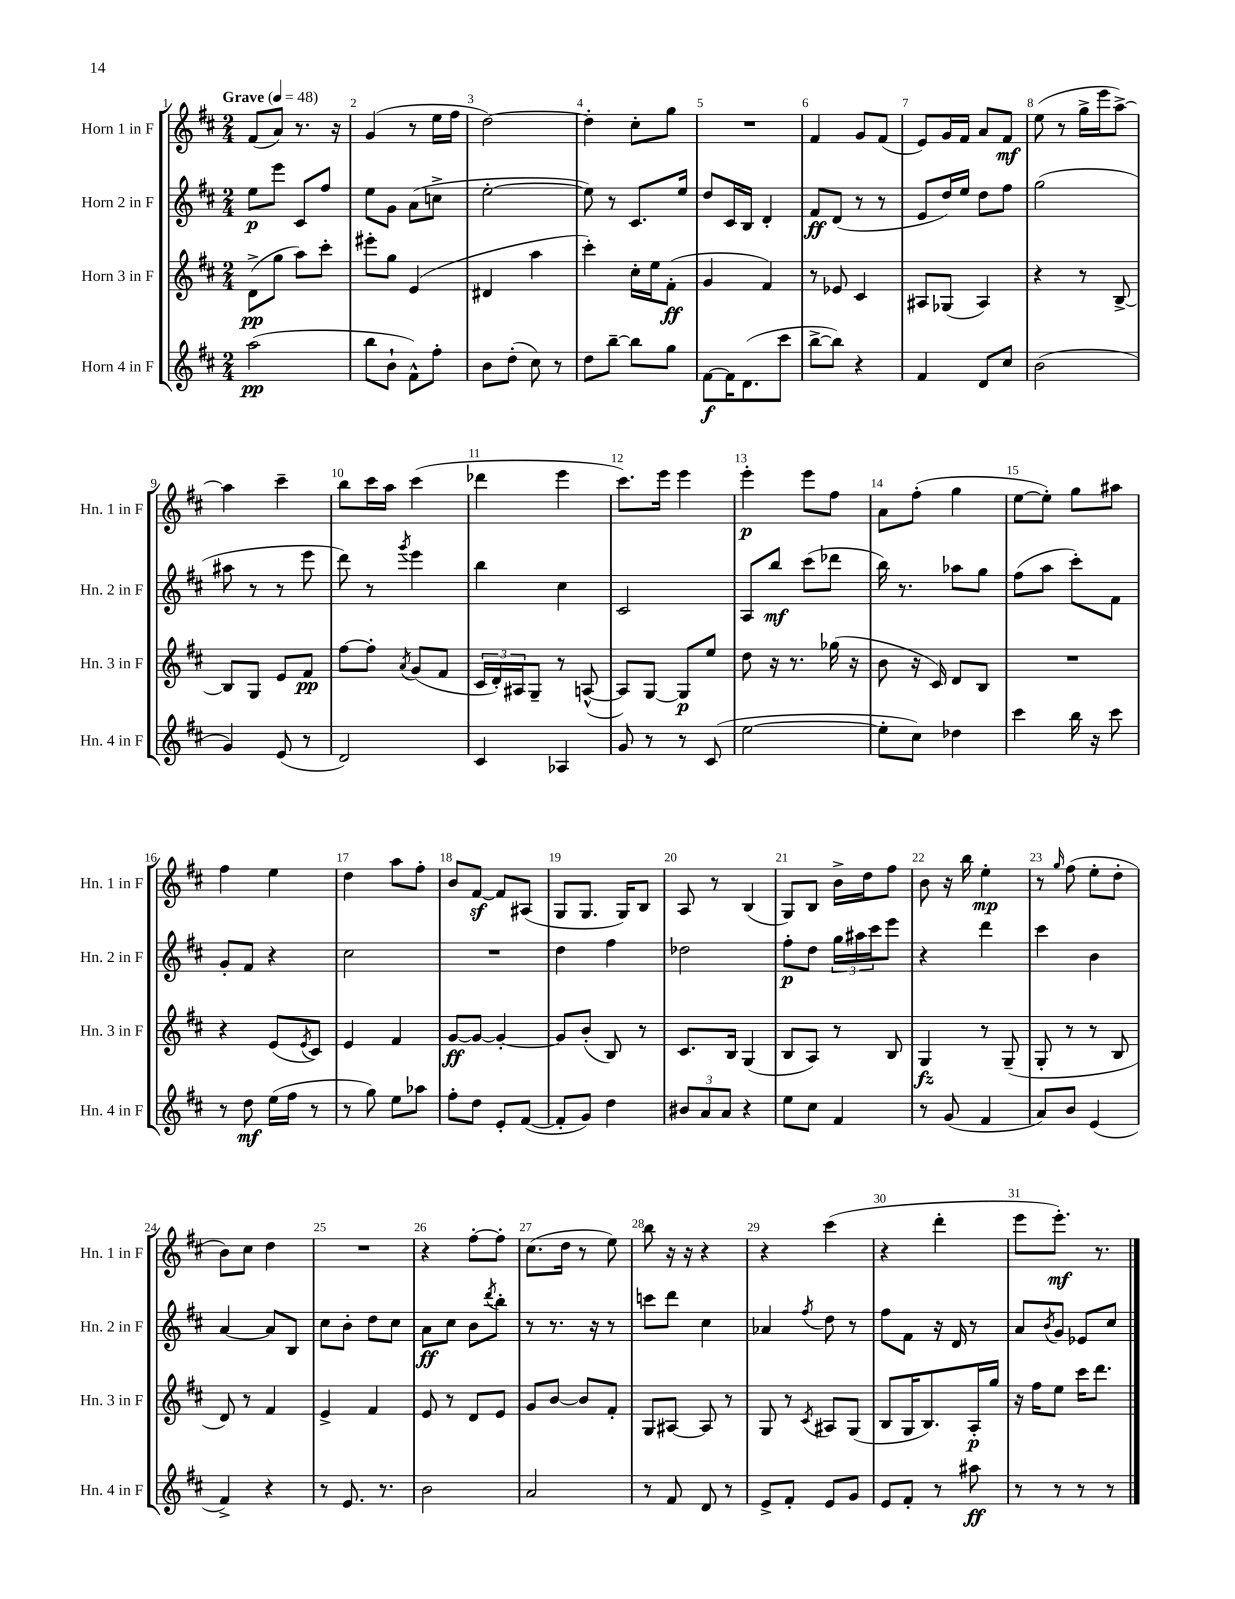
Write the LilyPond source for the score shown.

<<
\new StaffGroup <<
\new Staff = "s0" \with { instrumentName = "Horn 1 in F" shortInstrumentName = "Hn. 1 in F" } {
    \clef treble \key d \major \numericTimeSignature \time 2/4 \tempo "Grave" 4 = 48
    fis'8( a'8) r8. r16 |
    g'4( r8 e''16 fis''16 |
    d''2~) |
    d''4-. cis''8-. g''8 |
    R2 |
    fis'4 g'8 fis'8( |
    e'8) g'16 fis'16 a'8 fis'8\mf |
    e''8( r8 g''16-> e'''16 a''8~->) |
    a''4 cis'''4-- |
    b''8 cis'''16 a''16 cis'''4( |
    des'''4 e'''4 |
    cis'''8.) e'''16 e'''4 |
    e'''4-.\p e'''8 fis''8 |
    a'8 fis''8-.( g''4 |
    e''8~ e''8-.) g''8 ais''8 |
    fis''4 e''4 |
    d''4 a''8 fis''8-. |
    b'8 fis'8~\sf fis'8 ais8( |
    g8 g8. g16) b8 |
    a8 r8 b4( |
    g8) b8 b'16-> d''16 fis''8 |
    b'8 r16 b''16 e''4-.\mp |
    r8 \grace { g''16 } fis''8( e''8-. d''8-. |
    b'8) cis''8 d''4 |
    R2 |
    r4 fis''8~-. fis''8-. |
    cis''8.( d''16 r8 e''8) |
    b''8 r16 r16 r4 |
    r4 cis'''4( |
    r4 d'''4-. |
    e'''8 e'''8.-.\mf) r8. \bar "|." |
}
\new Staff = "s1" \with { instrumentName = "Horn 2 in F" shortInstrumentName = "Hn. 2 in F" } {
    \clef treble \key d \major \numericTimeSignature \time 2/4
    e''8\p e'''8 cis'8 fis''8 |
    e''8 g'8 a'8( c''8-> |
    e''2~-. |
    e''8) r8 cis'8. e''16 |
    d''8 cis'16 b16 d'4-. |
    fis'8\ff d'8( r8 r8 |
    e'8 d''16) e''16 d''8 fis''8 |
    g''2( |
    ais''8 r8 r8 e'''8 |
    d'''8) r8 \acciaccatura { g'''8 } e'''4 |
    b''4 cis''4 |
    cis'2 |
    a8 b''8\mf cis'''8( des'''8 |
    b''16) r8. aes''8 g''8 |
    fis''8( a''8 cis'''8-.) fis'8 |
    g'8-. fis'8 r4 |
    cis''2 |
    R2 |
    d''4 fis''4 |
    des''2 |
    fis''8-.\p d''8 \tuplet 3/2 { g''16 ais''16 cis'''16 } e'''8 |
    r4 d'''4 |
    cis'''4 b'4 |
    a'4~ a'8 b8 |
    cis''8 b'8-. d''8 cis''8 |
    a'8\ff cis''8 b'8 \acciaccatura { d'''8 } b''8-. |
    r8 r8. r16 r8 |
    c'''8 d'''8 cis''4 |
    aes'4 \acciaccatura { fis''8 } d''8 r8 |
    fis''8 fis'8 r16 d'16 r8 |
    a'8 \acciaccatura { b'8 } g'8 ees'8 cis''8 \bar "|." |
}
\new Staff = "s2" \with { instrumentName = "Horn 3 in F" shortInstrumentName = "Hn. 3 in F" } {
    \clef treble \key d \major \numericTimeSignature \time 2/4
    d'8->\pp( g''8 a''8) cis'''8-. |
    eis'''8-. g''8 e'4( |
    dis'4 a''4 |
    cis'''4-.) cis''16-. e''16 fis'8-.\ff( |
    g'4 fis'4) |
    r8 ees'8 cis'4 |
    ais8 ges8( ais4) |
    r4 r8 b8~-> |
    b8 g8 e'8 fis'8\pp |
    fis''8~ fis''8-. \acciaccatura { a'8 } g'8( fis'8 |
    \tuplet 3/2 { cis'16 d'16-.) ais16 } g8-- r8 a8~-^( |
    a8) g8~ g8\p e''8 |
    d''8 r16 r8. ges''16( r16 |
    b'8 r16 cis'16) d'8 b8 |
    R2 |
    r4 e'8( \acciaccatura { e'8 } cis'8) |
    e'4 fis'4 |
    g'8~\ff g'8~ g'4~-. |
    g'8 b'8-.( b8) r8 |
    cis'8. b16 g4( |
    b8 a8) r8 b8 |
    g4\fz r8 g8--( |
    g8-. r8 r8 b8 |
    d'8) r8 fis'4 |
    e'4-> fis'4 |
    e'8 r8 d'8 e'8 |
    g'8 b'8~ b'8 fis'8-. |
    g8 ais8~ ais8 r8 |
    g8 r8 \acciaccatura { cis'8 } ais8 g8( |
    b8 g16 b8.) a16-.\p g''16 |
    r16 fis''16 e''8 cis'''16 d'''8. \bar "|." |
}
\new Staff = "s3" \with { instrumentName = "Horn 4 in F" shortInstrumentName = "Hn. 4 in F" } {
    \clef treble \key d \major \numericTimeSignature \time 2/4
    a''2\pp( |
    b''8 b'8-! fis'8-^) fis''8-. |
    b'8 d''8-.( cis''8) r8 |
    d''8 b''8~-- b''8 g''8 |
    fis'8~\f fis'16 d'8.( cis'''8 |
    b''8~-> b''8) r4 |
    fis'4 d'8 cis''8 |
    b'2( |
    g'4) e'8( r8 |
    d'2) |
    cis'4 aes4 |
    g'8 r8 r8 cis'8( |
    e''2~ |
    e''8-. cis''8) des''4 |
    cis'''4 b''16 r16 cis'''8 |
    r8 d''8\mf e''16( fis''16 r8 |
    r8 g''8) e''8 aes''8 |
    fis''8-. d''8 e'8-. fis'8~( |
    fis'8-. g'8) d''4 |
    \tuplet 3/2 { bis'8 a'8 a'8 } r4 |
    e''8 cis''8 fis'4 |
    r8 g'8( fis'4 |
    a'8) b'8 e'4( |
    fis'4->) r4 |
    r8 e'8. r8. |
    b'2 |
    a'2 |
    r8 fis'8 d'8 r8 |
    e'8-> fis'8-. e'8 g'8 |
    e'8 fis'8-. r8 ais''8\ff |
    r8 r8 r8 r8 \bar "|." |
}
>>
>>
\layout { \context { \Score \override BarNumber.break-visibility = ##(#f #t #t) barNumberVisibility = #all-bar-numbers-visible } }
